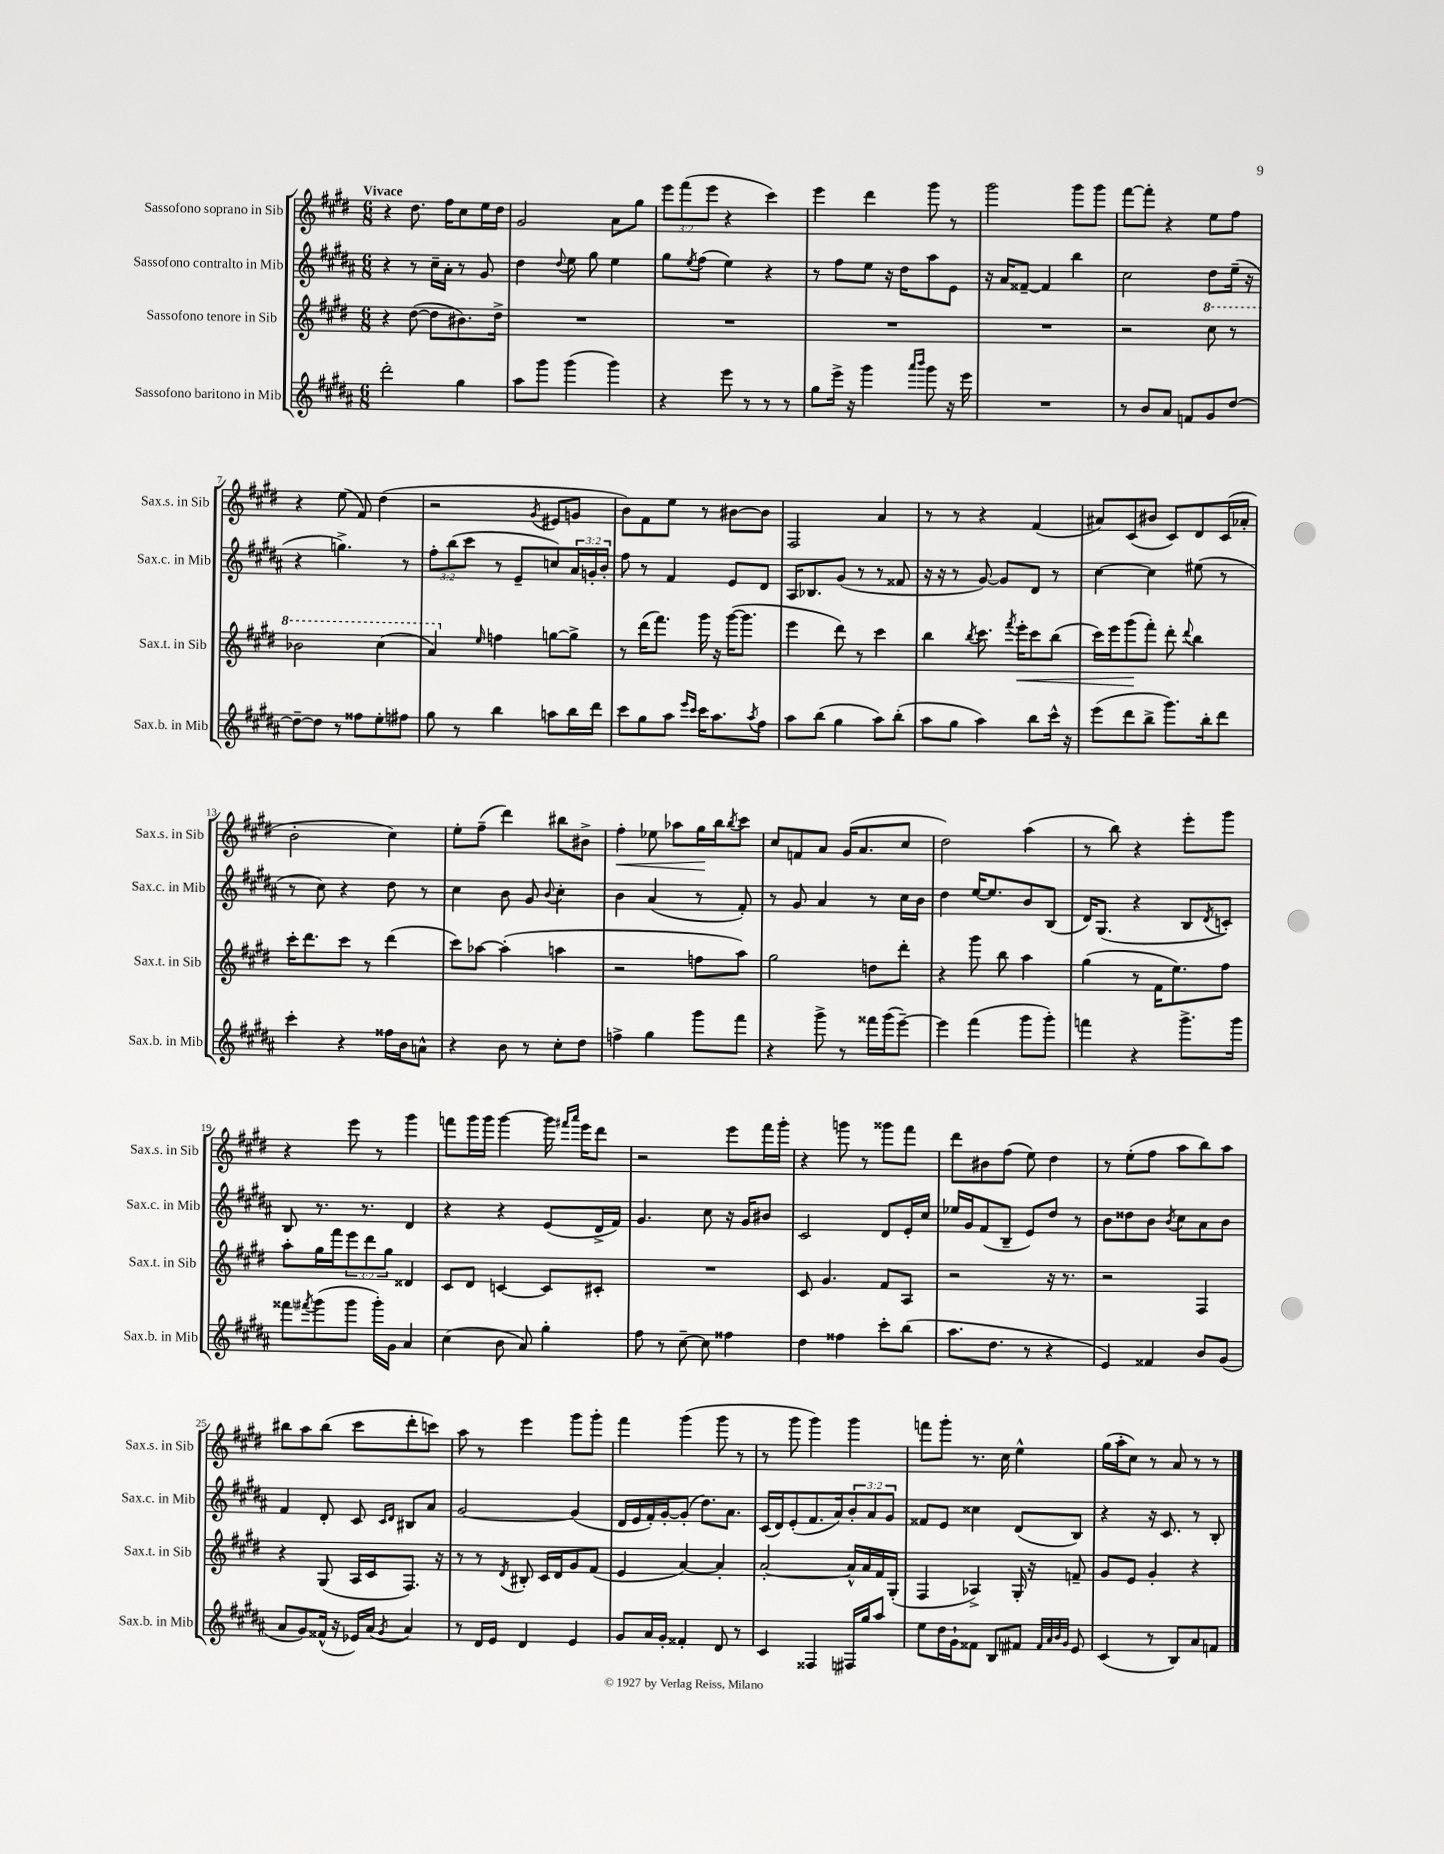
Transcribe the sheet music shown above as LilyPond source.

<<
\new StaffGroup <<
\new Staff = "s0" \with { instrumentName = "Sassofono soprano in Sib" shortInstrumentName = "Sax.s. in Sib" } {
    \clef treble \key e \major \numericTimeSignature \time 6/8 \override Staff.TupletNumber.text = #tuplet-number::calc-fraction-text \tempo "Vivace"
    r4 dis''8. fis''16 cis''8 e''16 dis''16 |
    gis'2 a'8 gis''8 |
    \tuplet 3/2 { e'''8 fis'''8( e'''8 } r4 cis'''4) |
    e'''4 dis'''4 gis'''8 r8 |
    gis'''2 gis'''8 gis'''8 |
    fis'''8~ fis'''8-. r4 e''8 fis''8 |
    r4 e''8( fis'8) dis''4( |
    r2 \acciaccatura { gis'8 } eis'8 g'8 |
    b'8) fis'8 e''8 r8 bis'8~ bis'8 |
    fis2 a'4 |
    r8 r8 r4 fis'4( |
    ais'8) cis'8( bis'8 cis'8) dis'8 cis'16( aes'16-. |
    b'2-. cis''4) |
    e''8-. fis''8--( dis'''4) bis''8 bis'8-> |
    fis''4-.\< ees''8 aes''8 gis''16\! b''16 \acciaccatura { b''8 } cis'''8 |
    cis''8 f'8 a'8 gis'16( a'8. cis''8 |
    dis''2) a''4( |
    r8 b''8) r4 e'''8-. gis'''8 |
    r4 e'''8 r8 gis'''4 |
    f'''8 gis'''16 gis'''16 gis'''4~ gis'''16 \grace { fis'''16 a'''16 } e'''16 dis'''8 |
    r2 e'''8 fis'''16 gis'''16-. |
    r4 g'''8 r8 gisis'''8 fis'''8 |
    dis'''8 bis'8 fis''8( e''8) dis''4 |
    r8 e''8-.( fis''8 a''8 b''8) a''8 |
    bis''8 a''8 bis''8( cis'''8 dis'''8-. c'''8) |
    a''8 r8 e'''4 gis'''8 gis'''8-. |
    fis'''4 gis'''4( gis'''8 r8 |
    r8 gis'''8 gis'''4) gis'''4 |
    f'''8 gis'''8-. r8. cis''16 e''4-^ |
    gis''16( a''16-. cis''8) r8 a'8 r8 r8 \bar "|." |
}
\new Staff = "s1" \with { instrumentName = "Sassofono contralto in Mib" shortInstrumentName = "Sax.c. in Mib" } {
    \clef treble \key b \major \numericTimeSignature \time 6/8 \override Staff.TupletNumber.text = #tuplet-number::calc-fraction-text
    r4 r8 cis''16-- ais'16-. r8 gis'8 |
    dis''4 \appoggiatura { dis''8 } e''8 gis''8 e''4 |
    gis''8 \acciaccatura { e''8 } fis''8( e''4) r4 |
    r8 fis''8 e''8 r16 dis''16 ais''8 e'8 |
    r16 ais'16 fisis'8~-- fisis'4 b''4 |
    cis''2 dis''8 e''16--( r16 |
    r4 g''4.->) r8 |
    \tuplet 3/2 { fis''8-. b''8( cis'''8 } r8 e'8-- c''8) \tuplet 3/2 { ais'16 g'16-. b'16-. } |
    fis''8 r8 fis'4 e'8 dis'8 |
    ais16 bes8. gis'8( r8 r8 fisis'8 |
    r16 r16 r8 gis'8~) gis'8 dis'8 r8 |
    cis''4~ cis''4 eis''8( r8 |
    r8 cis''8) r4 dis''8 r8 |
    cis''4 b'8 gis'8 \appoggiatura { b'8 } cis''4-. |
    b'4 ais'4( r8 fis'8-.) |
    r8 gis'8 ais'4 r8 cis''16 b'16 |
    dis''4 e''16~ e''8. b'8 b8( |
    dis'16) gis8.( r4 b8 \acciaccatura { dis'8 } c'8-.) |
    b8 r8. r8. dis'4 |
    r4 r4 e'8( dis'16-> fis'16) |
    gis'4. cis''8 r16 gis'16 bis'8 |
    cis'2 dis'8 e'16-. cis''16 |
    ees''16 gis'16 fis'8( b8-- e'8) dis''8 r8 |
    b'8 disis''8 b'8 \acciaccatura { b'8 } cis''8 ais'8 b'8 |
    fis'4 dis'8-. cis'8 \grace { cis'16 dis'16 } bis8 ais'8 |
    gis'2~ gis'4( |
    dis'16 e'16 fis'16-.) gis'16~-. gis'8-.( dis''8.) ais'8. |
    cis'16( dis'16) e'8-.( fis'8. ais'16) \tuplet 3/2 { b'8-. ais'8 gis'8 } |
    fisis'8 e'8 cisis''4 dis'8( b8) |
    r4 r16 cis'8. r8 b8-. \bar "|." |
}
\new Staff = "s2" \with { instrumentName = "Sassofono tenore in Sib" shortInstrumentName = "Sax.t. in Sib" } {
    \clef treble \key e \major \numericTimeSignature \time 6/8 \override Staff.TupletNumber.text = #tuplet-number::calc-fraction-text
    r4 dis''8~( dis''8 bis'8.) dis''16-> |
    R2. |
    R2. |
    R2. |
    R2. |
    r2 \ottava #1 cis'''8 r8 |
    bes''2 cis'''4( |
    a''4) \ottava #0 \grace { e''16 } f''4 g''8~ g''8-> |
    r8 dis'''16( fis'''8.) gis'''16 r16 gis'''16~( gis'''8. |
    e'''4 dis'''8) r8 cis'''4 |
    b''4 \acciaccatura { b''8 } cis'''8. \acciaccatura { fis'''8 } e'''16-.\< cis'''8 b''8( |
    cis'''16) e'''16 gis'''8\!( fis'''8-.) dis'''8-. \appoggiatura { dis'''8 } b''4 |
    cis'''16-. dis'''8. cis'''8 r8 dis'''4( |
    cis'''8) aes''8~ aes''4-.( a''4 |
    r2 f''8 a''8) |
    gis''2 d''8 dis'''8-. |
    r4 gis'''8 b''8 a''4 |
    gis''4( r8 fis'16 e''8.) fis''8 |
    a''8-. gis''16 fis'''16 \tuplet 3/2 { e'''8 dis'''8 gis''8 } disis'4 |
    cis'8 dis'8 c'4~ c'8 cis'8-. |
    R2. |
    cis'8 gis'4. fis'8 a8 |
    r2 r16 r8. |
    r2 fis4 |
    r4 gis8( a16 cis'16 fis8.) r16 |
    r8 r8 \acciaccatura { dis'8 } bis8-. cis'16 dis'16 gis'8 fis'8( |
    e'4 a'4~) a'4-. |
    a'2~-. a'16-^ a'16 fis'16 gis16-.( |
    fis4 aes4->) gis16-. r16 f'8-- |
    gis'8 e'8 gis'4-. r4 \bar "|." |
}
\new Staff = "s3" \with { instrumentName = "Sassofono baritono in Mib" shortInstrumentName = "Sax.b. in Mib" } {
    \clef treble \key b \major \numericTimeSignature \time 6/8
    dis'''2-. gis''4 |
    ais''8 gis'''8 gis'''4( gis'''4) |
    r4 e'''8 r8 r8 r8 |
    gis''8 e'''16-> r16 gis'''4 \grace { ais'''16 b'''16 } gis'''8 r16 e'''16 |
    R2. |
    r8 b'8 ais'8 f'8 gis'8 dis''8~ |
    dis''8~-- dis''8 r8 fisis''8 e''8-. fis''8 |
    gis''8 r8 b''4 a''8 b''16 dis'''16 |
    cis'''8 gis''8 ais''8 \grace { e'''16 cis'''16 } cis'''16 ais''8. \acciaccatura { ais''8 } fis''8 |
    ais''8 b''8( gis''4 ais''8) b''8-.( |
    ais''8 gis''8 ais''4) b''8 cis'''16-^ r16 |
    e'''8( dis'''8 b''8-> gis'''8.) b''16-. dis'''8 |
    cis'''4-. r4 fisis''16 b'16 a'8-^ |
    r4 b'8 r8 cis''8-. dis''8 |
    f''4-> gis''4 gis'''8 fis'''8 |
    r4 gis'''8-> r8 fisis'''16 gis'''16( e'''8~--) |
    e'''4 fis'''4( gis'''8 gis'''8-.) |
    f'''4 r4 gis'''8.-> gis'''16 |
    fisis'''8 \acciaccatura { fis'''8 } gis'''8( gis'''8 gis'''16-.) gis'16 ais'4 |
    cis''4( b'8 ais'8) gis''4-. |
    fis''8 r8 cis''8~-- cis''8 fisis''4 |
    dis''4 fisis''4 cis'''8-. b''8( |
    ais''8. dis''8. r8 r4 |
    e'4) fisis'4 b'8 gis'8( |
    ais'8 gis'8) fisis'16-^( r16 ees'16) ais'16( \acciaccatura { gis'8 } ais'4) |
    r8 dis'16 e'16 dis'4 e'4 |
    gis'8 ais'16 gis'16-. fisis'4-. dis'8 r8 |
    cis'4 fisis4 fis16 gis''16 ais''8 |
    e''8 dis''16 gis'16-! fisis'8 b8 fis'8 \grace { fis'32 ais'32 b'32 gis'32 } e'8 |
    cis'4( r8 b8) ais'8 f'8 \bar "|." |
}
>>
>>
